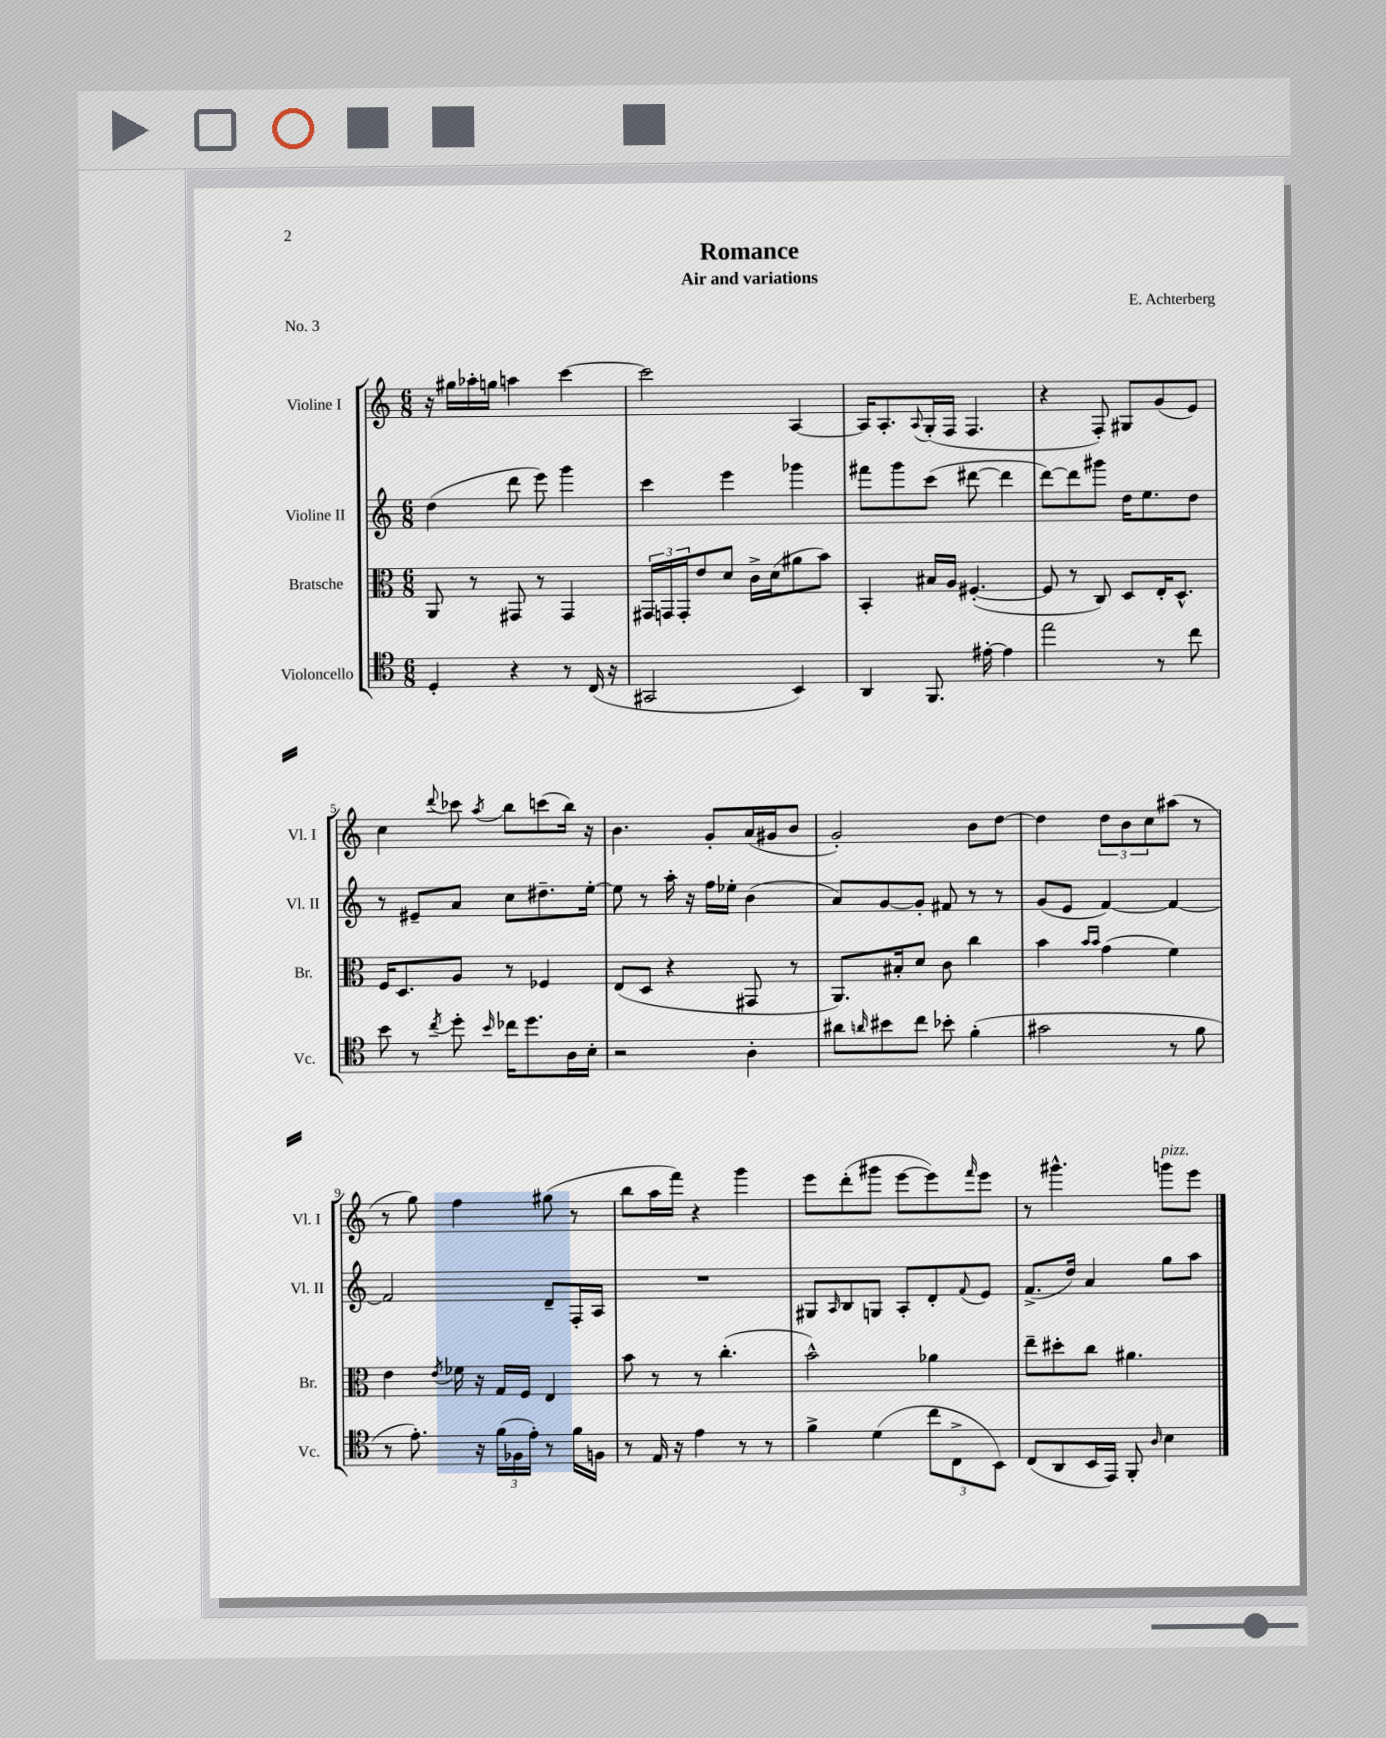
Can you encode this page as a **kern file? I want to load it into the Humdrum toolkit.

**kern	**kern	**kern	**kern
*staff4	*staff3	*staff2	*staff1
*clefC4	*clefC3	*clefG2	*clefG2
*k[]	*k[]	*k[]	*k[]
*M6/8	*M6/8	*M6/8	*M6/8
4D'/	8AA/	(4dd\	16r
.	.	.	16gg#\LL
.	8r	.	16aa-'\
.	.	.	16gg\JJ
4r	8GG#/	8ddd\	4aa\
.	8r	8eee\)	.
8r	4GG#/	4ggg\	[4ccc\
(16C/	.	.	.
16r	.	.	.
=	=	=	=
2GG#/	24GG#/LL	4ccc\	2ccc\]
.	24GG/	.	.
.	24GG'/J	.	.
.	8e/	.	.
.	8d/J	4eee\	.
.	16c^\LL	.	.
.	(16d\J	.	.
4BB/)	8a#\	4ggg-\	[4A/
.	8b\J)	.	.
=	=	=	=
4AA/	4BB'/	8fff#\L	16A/]LK
.	.	.	8.A'/
.	.	8ggg\	.
.	.	.	8qqA/
8.FF/	16B#/LL	(8ccc\J	(16G'/L
.	16A/JJ	.	16F/JJ
.	([4.F#'/	[8ddd#\	4.F/
[16e#'\	.	.	.
4e#\]	.	4ddd#\]	.
=	=	=	=
2ee\	8F#/]	[8ddd\L)	4r
.	8r	8ddd\]	.
.	8C/)	8ggg#\J	8F'/)
.	8D/L	16dd\LK	8G#/L
.	.	8.ee\	.
8r	16E'/K	.	(8g/
.	8.D^^/J	.	.
8cc\	.	8dd\J	8e/J)
=	=	=	=
8b\	16F/LK	8r	4cc\
.	8.D/	.	.
8r	.	8e#~/L	.
8qcc/	.	.	8qqddd/
8dd'\	8A/J	8a/J	8ccc-\
16qqb/	.	.	8qaa/
16cc-\LK	8r	8cc\L	8bb\L
8.dd\	.	.	.
.	4F-/	8.dd#~\	(8ccc\
16A\L	.	.	16bb\Jk)
16B'\JJ	.	[16ee'\Jk	16r
=	=	=	=
2r	(8E/L	8ee\]	4.b\
.	8D/J	8r	.
.	4r	16aa'\	.
.	.	16r	.
.	.	16ff\LL	8g'/L
.	.	16ee-'\JJ	.
4A'\	8GG#/	(4b\	(16a/L
.	.	.	16g#/J
.	8r	.	8b/J
=	=	=	=
8a#\L	8.AA/L)	8a/L)	2g'/)
16qqa/	.	.	.
8b#\	.	[8g/	.
.	16B#'/k	.	.
8cc\J	8d/J	8g'/]J	.
8b-'\	8c\	8f#/	.
(4f'\	4cc\	8r	8b\L
.	.	8r	[8dd\J
=	=	=	=
2g#\	4b\	(8g/L	4dd\]
.	.	8e/J	.
.	16qqb/LL	.	.
.	16qqb/JJ	.	.
.	(4g\	[4f/)	12dd\L
.	.	.	12b\
.	.	.	12cc\
8r	4f\)	4f/_	(8aa#\J
8f\	.	.	8r
=	=	=	=
8r	4e\	2f/]	8r
8.e'\)	.	.	8gg\)
.	8qe/	.	.
.	16f-\	.	4ff\
16r	16r	.	.
(24f\LL	16G/LL	.	.
24F-\	.	.	.
.	16F/JJ	.	.
24e'\JJ)	.	.	.
8r	4E/	8d~/L	(8gg#\
16f\LL	.	16F'/L	8r
16F\JJ	.	16A/JJ	.
=	=	=	=
8r	8b\	2.r	8bb\L
16E/	8r	.	16aa\L
16r	.	.	16fff\JJ)
4e\	8r	.	4r
.	(4.cc'\	.	.
8r	.	.	4ggg\
8r	.	.	.
=	=	=	=
4f^\	2b^^\)	8G#/L	8eee\L
.	.	16qqA/	.
.	.	8B/	(8ddd'\
(4d\	.	8G/J	8ggg#\J
.	.	8A'/L	[8eee\L
12cc\L	4a-\	8d'/	8eee\])
12C^\	.	.	.
.	.	8qqf/	16qqfff/
.	.	8e/J	8eee\J
12BB\J)	.	.	.
=	=	=	=
(8C/L	8ee~\L	(8.f^/L	8r
8AA/	8dd#'\	.	4.ggg#^^\
.	.	16dd/Jk)	.
16BB/L	8cc\J	4a/	.
16EE/JJ)	.	.	.
8FF'/	4.a#\	.	.
16qqA/	.	.	.
4B\	.	8gg\L	8ggg\L
.	.	8aa\J	8eee\J
==	==	==	==
*-	*-	*-	*-
